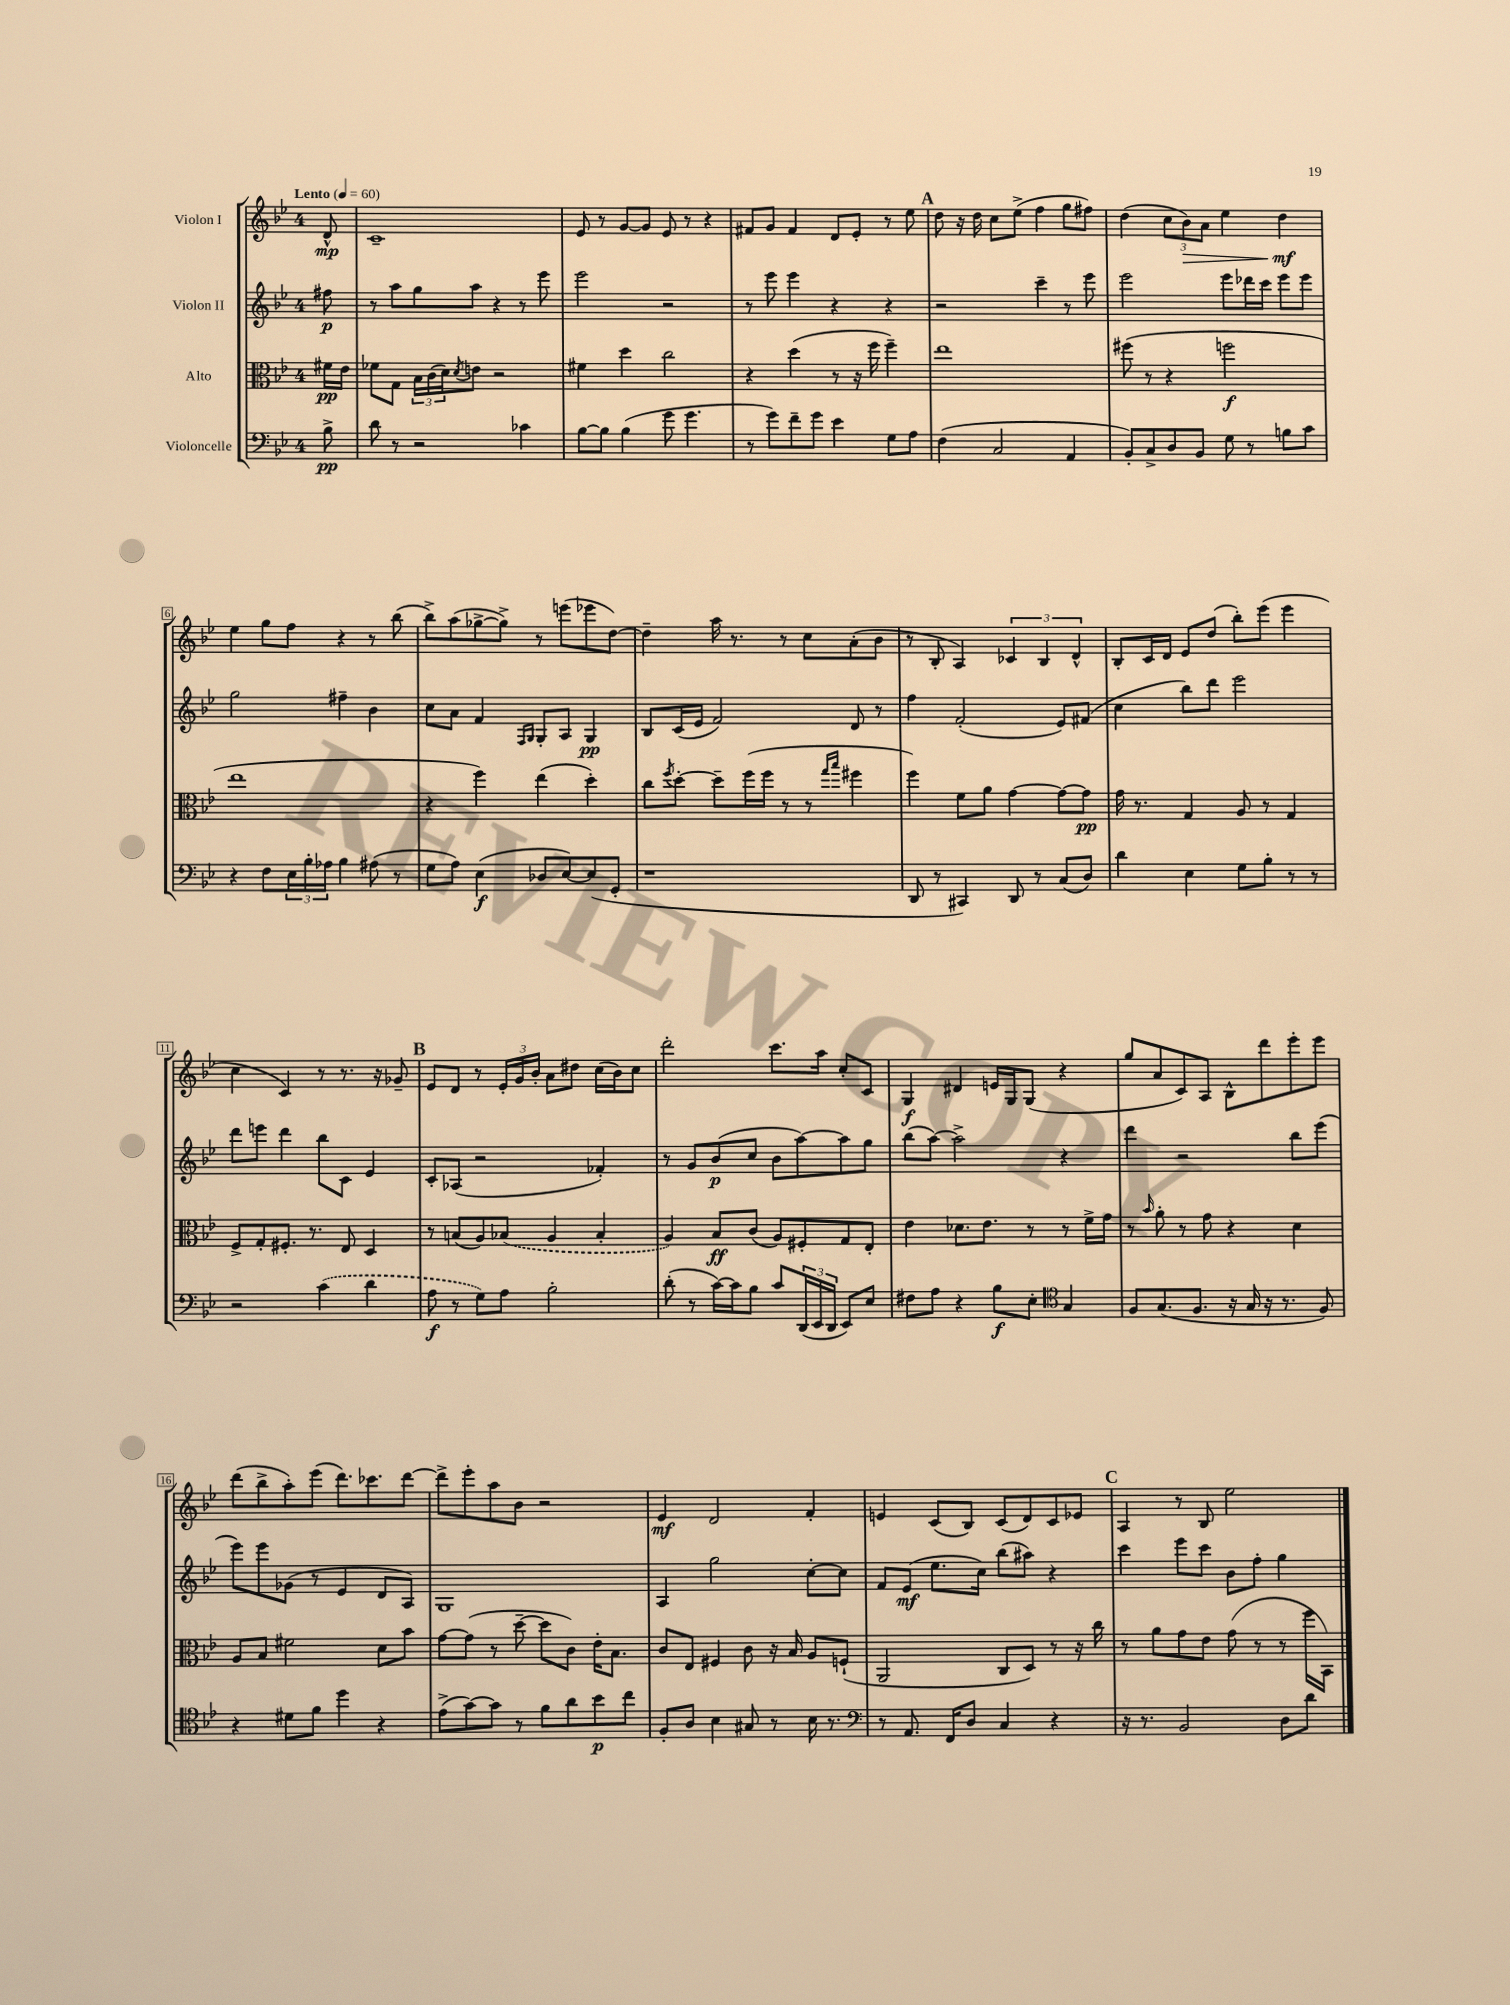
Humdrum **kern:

**kern	**dynam	**kern	**dynam	**kern	**dynam	**kern	**dynam
*part4	*part4	*part3	*part3	*part2	*part2	*part1	*part1
*staff4	*staff4	*staff3	*staff3	*staff2	*staff2	*staff1	*staff1
*I"Violoncelle	*	*I"Alto	*	*I"Violon II	*	*I"Violon I	*
*clefF4	*	*clefC3	*	*clefG2	*	*clefG2	*
*k[b-e-]	*	*k[b-e-]	*	*k[b-e-]	*	*k[b-e-]	*
*M4/4	*	*M4/4	*	*M4/4	*	*M4/4	*
*MM60	*	*MM60	*	*MM60	*	*MM60	*
=	=	=	=	=	=	=	=
!	!	!	!	!	!	!LO:TX:a:B:t=Lento	!
8B-^\	pp	16f#X\LL	pp	8ff#X\	p	8d^^/	mp
.	.	16e-\JJ	.	.	.	.	.
=1	=1	=1	=1	=1	=1	=1	=1
8d\	.	8f-X\L	.	8r	.	1c~	.
8r	.	8G\J	.	8aa\L	.	.	.
2r	.	24B-\LL	.	8gg\	.	.	.
.	.	(24c\	.	.	.	.	.
.	.	24d\J)	.	.	.	.	.
.	.	8qd/	.	.	.	.	.
.	.	8en\J	.	8aa\J	.	.	.
.	.	2r	.	4r	.	.	.
4c-X\	.	.	.	8r	.	.	.
.	.	.	.	8eee-\	.	.	.
=2	=2	=2	=2	=2	=2	=2	=2
[8B-\L	.	4f#X\	.	2eee-\	.	8e-/	.
8B-\J]	.	.	.	.	.	8r	.
(4B-\	.	4dd\	.	.	.	[8g/L	.
.	.	.	.	.	.	8g/J]	.
8g\	.	2cc\	.	2r	.	8e-/	.
4.g\	.	.	.	.	.	8r	.
.	.	.	.	.	.	4r	.
=3	=3	=3	=3	=3	=3	=3	=3
8r	.	4r	.	8r	.	8f#X/L	.
8g\L)	.	.	.	8eee-\	.	8g/J	.
8f~\	.	(4dd\	.	4eee-\	.	4f#/	.
8g\J	.	.	.	.	.	.	.
4e-\	.	8r	.	4r	.	8d/L	.
.	.	16r	.	.	.	8e-'/J	.
.	.	16ff\	.	.	.	.	.
8G\L	.	4ff~\)	.	4r	.	8r	.
8A\J	.	.	.	.	.	8ee-\	.
!!LO:REH:place=s1:t=A
=4	=4	=4	=4	=4	=4	=4	=4
(4F\	.	1ee-	.	2r	.	8dd\	.
.	.	.	.	.	.	16r	.
.	.	.	.	.	.	16dd\	.
2C/	.	.	.	.	.	8cc\L	.
.	.	.	.	.	.	(8ee-^\J	.
.	.	.	.	4ccc~\	.	4ff\	.
4AA/	.	.	.	8r	.	8gg\L	.
.	.	.	.	8eee-\	.	8ff#X\J)	.
=5	=5	=5	=5	=5	=5	=5	=5
8BB-'/L)	.	(8ff#X\	.	2eee-\	.	(4dd\	.
8C^/	.	8r	.	.	.	.	.
8D/	.	4r	.	.	.	12cc\L	.
!	!	!	!	!	!	!	!LO:HP:b
.	.	.	.	.	.	12b-\)	>
8BB-/J	.	.	.	.	.	.	.
.	.	.	.	.	.	12a\J	.
8G\	.	2ffn\	f	8eee-\L	.	4ee-\	.
8r	.	.	.	16ddd-X\L	.	.	.
.	.	.	.	16ccc\JJ	.	.	.
8Bn\L	.	.	.	8eee-\L	.	4dd\	mf
8c\J	.	.	.	8eee-\J	.	.	.
.	.	.	.	.	.	.	]
!!LO:LB:g=z
=6	=6	=6	=6	=6	=6	=6	=6
4r	.	1ee-	.	2gg\	.	4ee-\	.
8F\L	.	.	.	.	.	8gg\L	.
24E-\L	.	.	.	.	.	8ff\J	.
24B-'\	.	.	.	.	.	.	.
24A-X\JJ	.	.	.	.	.	.	.
4B-\	.	.	.	4ff#X~\	.	4r	.
(8A#X\	.	.	.	4b-\	.	8r	.
8r	.	.	.	.	.	(8bb-\	.
=7	=7	=7	=7	=7	=7	=7	=7
8G\L	.	4r	.	8cc\L	.	8bb-^\L)	.
8A\J)	.	.	.	8a\J	.	(8aa\	.
(4E-\	f	4ff\)	.	4f/	.	[8gg-X^\	.
.	.	.	.	.	.	8gg-^\J])	.
.	.	.	.	16qqF/LL	.	.	.
.	.	.	.	16qqG/JJ	.	.	.
8D-X/L	.	(4ee-\	.	8G'/L	.	8r	.
[8E-/)	.	.	.	8A/J	.	(8eeen\L	.
(8E-/]	.	4dd'\)	.	4G/	pp	8eee-X\	.
8GG'/J	.	.	.	.	.	[8dd\J)	.
=8	=8	=8	=8	=8	=8	=8	=8
1r	.	8cc\L	.	8B-/L	.	4dd~\]	.
.	.	8qff/	.	.	.	.	.
.	.	[8dd'\J	.	(16c/L	.	.	.
.	.	.	.	16e-/JJ	.	.	.
.	.	8dd~\L]	.	2f/)	.	16aa\	.
.	.	.	.	.	.	8.r	.
.	.	(16ff\L	.	.	.	.	.
.	.	16ff\JJ	.	.	.	.	.
.	.	8r	.	.	.	8r	.
.	.	8r	.	.	.	8cc\L	.
.	.	16qqgg/LL	.	.	.	.	.
.	.	16qqbb-/JJ	.	.	.	.	.
.	.	4ff#X\	.	8d/	.	(8a'\	.
.	.	.	.	8r	.	8b-\J	.
=9	=9	=9	=9	=9	=9	=9	=9
8DD/	.	4ff\)	.	4ff\	.	8r	.
8r	.	.	.	.	.	8B-'/	.
4CC#X/)	.	8f\L	.	(2f'/	.	4A/)	.
.	.	8a\J	.	.	.	.	.
8DD/	.	[4g\	.	.	.	6c-X/	.
8r	.	.	.	.	.	.	.
.	.	.	.	.	.	6B-/	.
(8C/L	.	8g\L_	.	8e-/L)	.	.	.
.	.	.	.	.	.	6d^^/	.
8D/J)	.	8g\J]	pp	(8f#X/J	.	.	.
=10	=10	=10	=10	=10	=10	=10	=10
4d\	.	16g\	.	4cc\	.	8B-'/L	.
.	.	8.r	.	.	.	.	.
.	.	.	.	.	.	16c/L	.
.	.	.	.	.	.	16d/JJ	.
4E-\	.	4G/	.	8bb-\L)	.	8e-/L	.
.	.	.	.	8ddd\J	.	(8dd/J	.
8G\L	.	8A/	.	2eee-\	.	8bb-'\L)	.
8B-'\J	.	8r	.	.	.	(8eee-\J	.
8r	.	4G/	.	.	.	4eee-\	.
8r	.	.	.	.	.	.	.
!!LO:LB:g=z
=11	=11	=11	=11	=11	=11	=11	=11
2r	.	8F^/L	.	8ddd\L	.	4cc\	.
.	.	8G'/	.	8eeen\J	.	.	.
.	.	8.F#X'/J	.	4ddd\	.	4c/)	.
.	.	8.r	.	.	.	.	.
(4c\	.	.	.	8bb-\L	.	8r	.
.	.	8E-/	.	8c\J	.	8.r	.
4d\	.	4D/	.	4e-/	.	.	.
.	.	.	.	.	.	16r	.
.	.	.	.	.	.	8g-X~/	.
!!LO:REH:place=s1:t=B
=12	=12	=12	=12	=12	=12	=12	=12
8A\	f	8r	.	8c'/L	.	8e-/L	.
8r	.	(8Bn/L	.	(8A-X/J	.	8d/J	.
8G\L)	.	8A/)	.	2r	.	8r	.
8A\J	.	(8B-X/J	.	.	.	24e-'/LL	.
.	.	.	.	.	.	24g/	.
.	.	.	.	.	.	24b-'/JJ	.
2B-'\	.	4A/	.	.	.	8a\L	.
.	.	.	.	.	.	8dd#X\J	.
.	.	4B-'/	.	4f-X'/)	.	(16cc\LL	.
.	.	.	.	.	.	16b-\J)	.
.	.	.	.	.	.	8cc\J	.
=13	=13	=13	=13	=13	=13	=13	=13
(8d'\	.	4A/)	.	8r	.	2ddd'\	.
8r	.	.	.	8g/L	.	.	.
[16c\LL)	.	8B-/L	ff	(8b-/	p	.	.
16c\J]	.	.	.	.	.	.	.
8B-\J	.	(8c/J	.	8cc/J	.	.	.
8c/L	.	8A/L)	.	8b-\L	.	8.ccc\L	.
(24DD/L	.	8F#X'/	.	[8aa\)	.	.	.
24EE-/	.	.	.	.	.	.	.
.	.	.	.	.	.	16aa\Jk	.
24DD/JJ	.	.	.	.	.	.	.
8EE-/L)	.	8G/	.	8aa\]	.	8cc'/L	.
8E-/J	.	8E-'/J	.	8gg\J	.	8c/J	.
=14	=14	=14	=14	=14	=14	=14	=14
8F#X\L	.	4e-\	.	(8bb-\L	.	4G/	f
8A\J	.	.	.	[8aa\J)	.	.	.
4r	.	8.d-X\L	.	2aa^\]	.	4d#X/	.
.	.	8.e-\J	.	.	.	.	.
8B-\L	f	.	.	.	.	16en/LL	.
.	.	.	.	.	.	16G/J	.
8E-'\J	.	8r	.	.	.	(8G/J	.
*clefC4	*	*	*	*	*	*	*
4G/	.	8r	.	4r	.	4r	.
.	.	16f^\LL	.	.	.	.	.
.	.	16g\JJ	.	.	.	.	.
=15	=15	=15	=15	=15	=15	=15	=15
8F/L	.	8r	.	4ddd\	.	8gg/L	.
.	.	16qqb-/	.	.	.	.	.
(8.G/	.	8a'\	.	.	.	8a/	.
.	.	8r	.	2r	.	8c/)	.
8.F/J	.	.	.	.	.	.	.
.	.	8g\	.	.	.	8A/J	.
16r	.	4r	.	.	.	8B-^^\L	.
16G/	.	.	.	.	.	.	.
16r	.	.	.	.	.	8ddd\	.
8.r	.	.	.	.	.	.	.
.	.	4d\	.	8bb-\L	.	8eee-'\	.
8F/)	.	.	.	(8eee-\J	.	8eee-\J	.
!!LO:LB:g=z
=16	=16	=16	=16	=16	=16	=16	=16
4r	.	8A/L	.	8eee-\L)	.	(8ddd\L	.
.	.	8B-/J	.	8eee-\	.	8bb-^\	.
8d#X\L	.	2f#X\	.	(8g-X\J	.	8aa'\)	.
8f\J	.	.	.	8r	.	(8eee-\J	.
4dd\	.	.	.	4e-/	.	8.ddd\L)	.
.	.	.	.	.	.	8.ccc-X\	.
4r	.	8d\L	.	8d/L	.	.	.
.	.	8b-\J	.	8A/J)	.	[8ddd\J	.
=17	=17	=17	=17	=17	=17	=17	=17
(8e-^\L	.	[8g\L	.	1G	.	8ddd^\L]	.
[8g\)	.	(8g\J]	.	.	.	8eee-'\	.
8g\J]	.	8r	.	.	.	8aa\	.
8r	.	[8dd~\	.	.	.	8b-\J	.
8f\L	.	8dd\L]	.	.	.	2r	.
8a\	.	8c\J)	.	.	.	.	.
8b-\	p	16e-'\KL	.	.	.	.	.
.	.	8.B-\J	.	.	.	.	.
8cc\J	.	.	.	.	.	.	.
=18	=18	=18	=18	=18	=18	=18	=18
8F'/L	.	8c/L	.	4A/	.	4e-/	mf
8A/J	.	8E-/J	.	.	.	.	.
4B-\	.	4F#X/	.	2gg\	.	2d/	.
8G#X/	.	8c\	.	.	.	.	.
8r	.	16r	.	.	.	.	.
.	.	16B-/	.	.	.	.	.
16B-\	.	8A/L	.	[8cc'\L	.	4f'/	.
8.r	.	.	.	.	.	.	.
.	.	(8Fn`/J	.	8cc\J]	.	.	.
=19	=19	=19	=19	=19	=19	=19	=19
*clefF4	*	*	*	*	*	*	*
8r	.	2AA/	.	8f/L	.	4en/	.
8.AA/	.	.	.	(8e-/J	mf	.	.
.	.	.	.	8.ee-\L	.	(8c/L	.
16FF/KL	.	.	.	.	.	.	.
8D/J	.	.	.	.	.	8B-/J)	.
.	.	.	.	16cc\Jk)	.	.	.
4C/	.	8C/L	.	(8bb-\L	.	(8c/L	.
.	.	8D/J)	.	8aa#X\J)	.	8d/)	.
4r	.	8r	.	4r	.	8c/	.
.	.	16r	.	.	.	8e-X/J	.
.	.	16cc\	.	.	.	.	.
!!LO:REH:place=s1:t=C
=20	=20	=20	=20	=20	=20	=20	=20
16r	.	8r	.	4ccc\	.	4A/	.
8.r	.	.	.	.	.	.	.
.	.	8a\L	.	.	.	.	.
2BB-/	.	8g\	.	8eee-\L	.	8r	.
.	.	8e-\J	.	8ccc\J	.	8B-/	.
.	.	(8g\	.	8b-\L	.	2ee-\	.
.	.	8r	.	8ff'\J	.	.	.
8D\L	.	8r	.	4gg\	.	.	.
8d\J	.	16ff\LL	.	.	.	.	.
.	.	16BB-\JJ)	.	.	.	.	.
==	==	==	==	==	==	==	==
*-	*-	*-	*-	*-	*-	*-	*-
